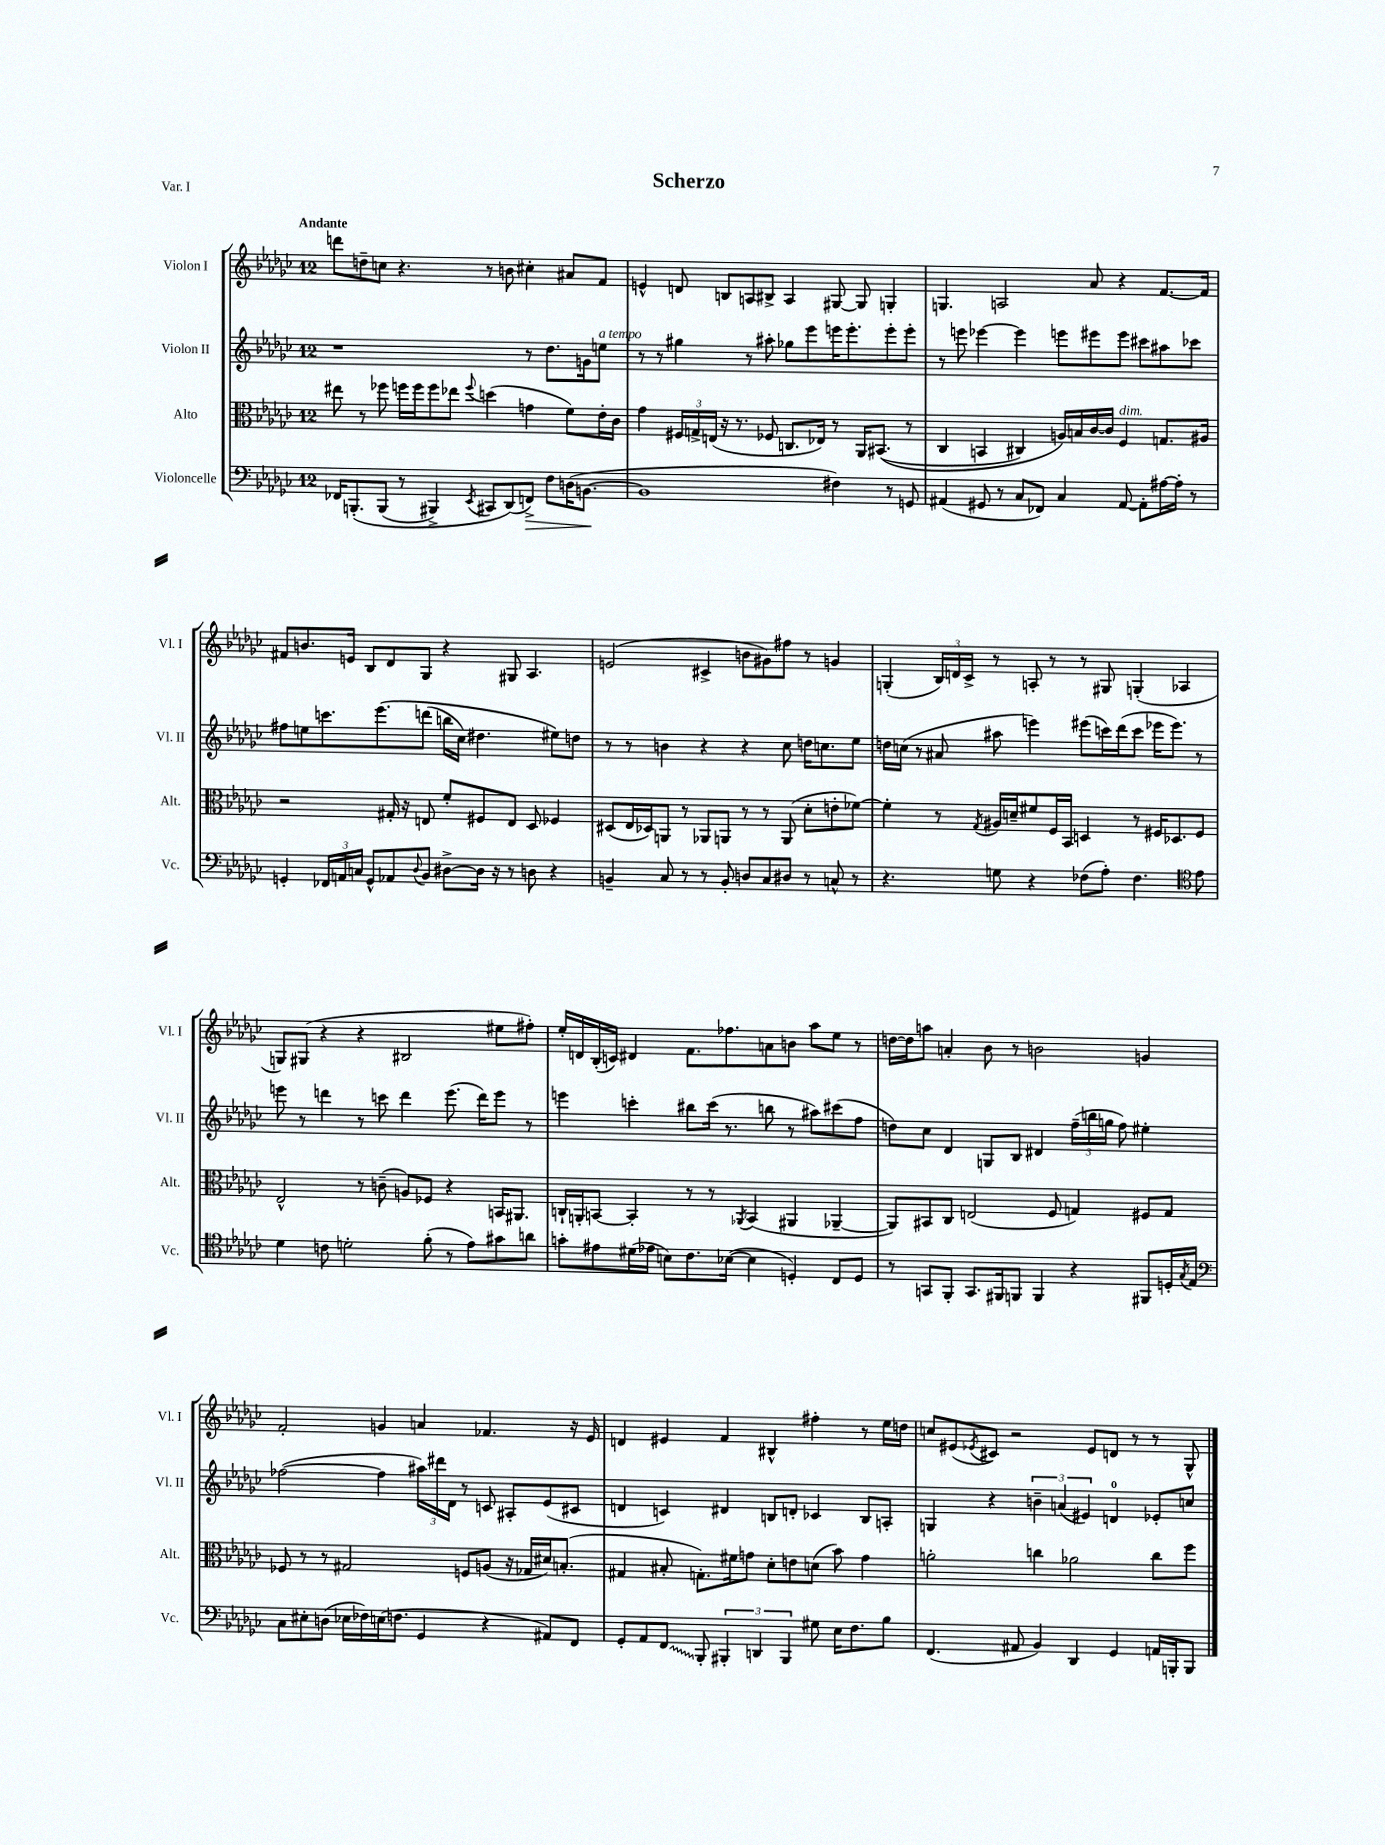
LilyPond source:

\header { title = "Scherzo" piece = "Var. I" }
<<
\new StaffGroup <<
\new Staff = "s0" \with { instrumentName = "Violon I" shortInstrumentName = "Vl. I" } {
    \clef treble \key ges \major \once \override Staff.TimeSignature.style = #'single-digit \time 12/8 \tempo "Andante"
    d'''8 d''8-- c''8 r4. r8 b'8 cis''4-. ais'8 f'8 |
    e'4-^ d'8 b8 a8 bis8-> a4 gis8~ gis8 g4-. |
    g4. a2 aes'8 r4 f'8.~ f'16 |
    fis'8 b'8. e'16 bes8 des'8 ges8 r4 gis8 aes4. |
    e'2( cis'4-> b'8 gis'8) fis''8 r8 g'4 |
    g4-.( \tuplet 3/2 { bes16) d'16 ces'16-> } r8 a8-. r8 r8 gis8 g4-.( aes4 |
    g8) gis8( r4 r4 bis2 eis''8 fis''8-.) |
    ees''16-. d'16 bes16-.( c'16) dis'4 f'8. fes''8. a'8 b'8 aes''8 ees''8 r8 |
    d''16~ d''16 a''8 a'4-. bes'8 r8 b'2 g'4 |
    f'2-. g'4 a'4 fes'4. r16 ees'16 |
    d'4 eis'4 f'4 bis4-^ fis''4-. r8 ees''16 d''16 |
    c''8 eis'8( \acciaccatura { ees'8 } cis'8) r2 ees'8 d'8 r8 r8 ges8-^ \bar "|." |
}
\new Staff = "s1" \with { instrumentName = "Violon II" shortInstrumentName = "Vl. II" } {
    \clef treble \key ges \major \once \override Staff.TimeSignature.style = #'single-digit \time 12/8
    r1 r8 des''8. g'16 e''8^\markup { \italic "a tempo" } |
    r8 r8 gis''4 r8 ais''8-. ges''8 ees'''8 e'''16 e'''8.-. e'''8-. e'''8-. |
    r8 e'''8 ees'''4~ ees'''4 e'''8 eis'''8 eis'''8 cis'''8 ais''8 ces'''8 |
    fis''8 e''8 c'''8. ees'''8.\( d'''8( b''16 ces''16) dis''4. eis''8\) d''8 |
    r8 r8 b'4 r4 r4 ces''8 d''16 c''8. ees''8 |
    d''16 c''16( r8 ais'8 ais''8 e'''4) eis'''8( c'''16) des'''16( c'''8 ees'''16 ees'''8.) r8 |
    e'''8 r8 d'''4 r8 c'''8 d'''4 e'''8.( d'''16) e'''8 r8 |
    e'''4 c'''4-. bis''8 c'''16( r8. b''8 r8 ais''8) cis'''8( f''8 |
    d''8) ces''8 des'4 g8 bes8 dis'4 \tuplet 3/2 { f''16--( b''16 g''16 } f''8) eis''4-. |
    fes''2~( fes''4 \tuplet 3/2 { ais''16) dis'''16 des'16 } r8 c'8 ais8-. ees'8( cis'8 |
    d'4 c'4) dis'4 b8 d'8-. ces'4 b8 a8-. |
    g4 r4 \tuplet 3/2 { b'4-- a'4( eis'4) } d'4-0 ees'8-. c''8 \bar "|." |
}
\new Staff = "s2" \with { instrumentName = "Alto" shortInstrumentName = "Alt." } {
    \clef alto \key ges \major \once \override Staff.TimeSignature.style = #'single-digit \time 12/8
    eis''8 r8 fes''8 f''16 f''16 f''8 ees''8 \appoggiatura { f''8 } d''4( g'4 f'8) ees'16-. ces'16 |
    ges'4 \tuplet 3/2 { fis16 g16-> e16( } r16 r8. fes8 c8. ees16) r8 aes,16 bis,8.(\( r8 |
    ces4 b,4 cis4) a16\) b16 ces'16~ ces'16 f4^\markup { \italic "dim." } g8. ais16 |
    r2 gis16-. r16 e8 f'8-. fis8 e8 des8 fes4 |
    dis8( ees16 des16) a,8 r8 aes,8 a,8 r8 r8 a,8( des'8-. e'8-. fes'8~) |
    fes'4-. r8 \acciaccatura { ges8 } ais16 d'16-- fis'8 f16 bes,16 d4 r8 fis16 des8. fis8 |
    ees2-^ r8 c'8--( a8) fes8 r4 b,16 ais,8. |
    c16-! a,16-. b,8~ b,4-. r8 r8 \acciaccatura { aes,8 } b,4( ais,4 aes,4~-- |
    aes,8) bis,8 ces8 e2( f8 g4) fis8 g8 |
    fes8 r8 r8 gis2 f8 a8( r16 ges16 dis'16) b8.-.( |
    gis4 bis8-. g8.-.) fis'16 g'8 des'8-. e'8 d'8( bes'8) g'4 |
    a'2-. c''4 aes'2 c''8 f''8 \bar "|." |
}
\new Staff = "s3" \with { instrumentName = "Violoncelle" shortInstrumentName = "Vc." } {
    \clef bass \key ges \major \once \override Staff.TimeSignature.style = #'single-digit \time 12/8
    fes,16 b,,8.-.\( b,,8( r8 bis,,4->) \acciaccatura { ees,8 } cis,8 des,8(\) f,8->\>) f8 d16( b,8.~\! |
    b,1 fis4) r8 g,8 |
    ais,4( gis,8 r8 ces8 fes,8) ces4 ais,8~ ais,8-. ais16~ ais16-. r8 |
    g,4-. \tuplet 3/2 { fes,16 a,16 c16 } g,8-^ aes,8 \appoggiatura { des8 } bes,8 dis8~-> dis16 r16 r8 d8 r4 |
    b,4-- ces8 r8 r8 b,8-. d8 ces8 dis8 r8 c8-^ r8 |
    r4. g8 r4 fes8( aes8-.) fes4. \clef tenor ees'8 |
    des'4 c'8 d'2-. f'8-.( r8 ees'8) gis'8 a'8 |
    g'8-. eis'8 dis'16( ees'16 b8) ces'8. bes16~( bes4 d4-.) ces8 d8 |
    r8 g,8 f,8-. g,8. fis,16 f,8 f,4 r4 fis,8 d16-. \acciaccatura { ges8 } ees16 |
    \clef bass ces8 eis8-. d8( ees16 fes16) e16( f8. ges,4 r4 ais,8) f,8 |
    ges,8-. aes,8 \once \override Glissando.style = #'zigzag f,8\glissando bes,,8-. \tuplet 3/2 { bis,,4-. d,4 bis,,4 } gis8 ees16 f8. bes8 |
    f,4.( ais,8 bes,4) des,4 ges,4 a,16 b,,16-. b,,8 \bar "|." |
}
>>
>>
\layout { \context { \Score \remove "Bar_number_engraver" } }
